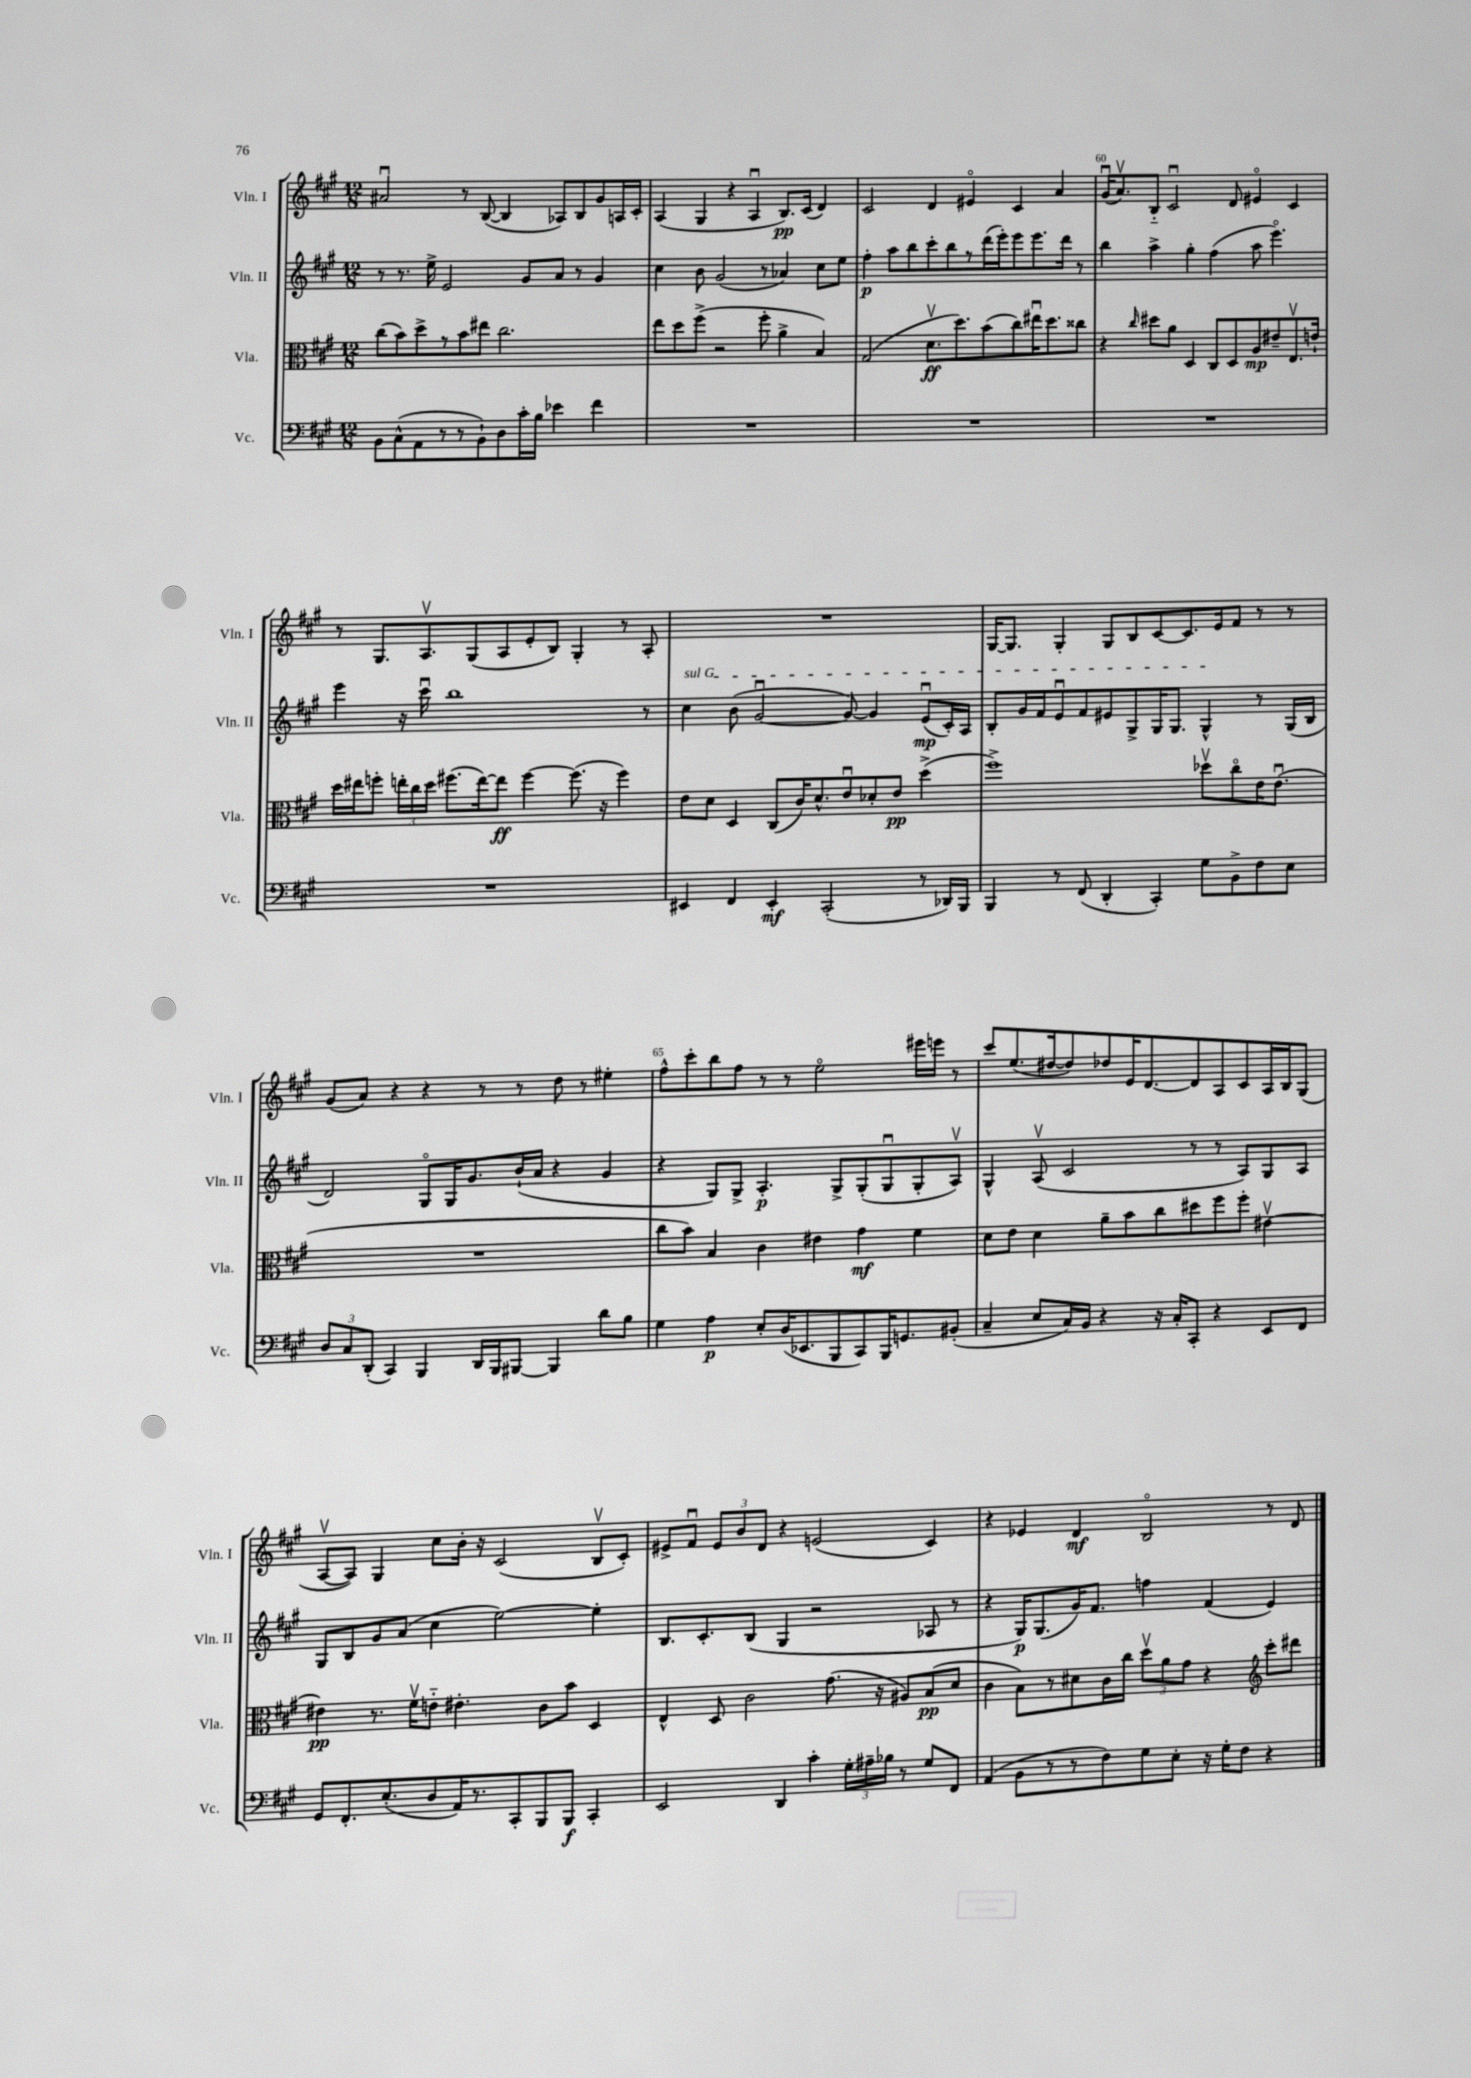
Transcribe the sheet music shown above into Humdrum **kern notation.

**kern	**dynam	**kern	**dynam	**kern	**dynam	**kern	**dynam
*part4	*part4	*part3	*part3	*part2	*part2	*part1	*part1
*staff4	*staff4	*staff3	*staff3	*staff2	*staff2	*staff1	*staff1
*I"Vc.	*	*I"Vla.	*	*I"Vln. II	*	*I"Vln. I	*
*I'Vc.	*	*I'Vla.	*	*I'Vln. II	*	*I'Vln. I	*
*clefF4	*	*clefC3	*	*clefG2	*	*clefG2	*
*k[f#c#g#]	*	*k[f#c#g#]	*	*k[f#c#g#]	*	*k[f#c#g#]	*
*M12/8	*	*M12/8	*	*M12/8	*	*M12/8	*
=57	=57	=57	=57	=57	=57	=57	=57
8BB\L	.	(8cc#\L	.	8r	.	2a#Xu/	.
(8C#^^\	.	8b\)	.	8.r	.	.	.
8AA\	.	8dd^\	.	.	.	.	.
.	.	.	.	16ee^\	.	.	.
8r	.	8r	.	2e/	.	.	.
8r	.	8b\	.	.	.	8r	.
8BB`\)	.	8ee#X\J	.	.	.	([8B/	.
8D\	.	2.cc#\	.	.	.	4B/]	.
16c#'\L	.	.	.	8g#/L	.	.	.
16B\JJ	.	.	.	.	.	.	.
4e-X\	.	.	.	8a/J	.	8A-X/L)	.
.	.	.	.	8r	.	8B/	.
4f#\	.	.	.	4g#/	.	8g#/	.
.	.	.	.	.	.	16An/L	.
.	.	.	.	.	.	16c#'/JJ	.
=58	=58	=58	=58	=58	=58	=58	=58
1.r	.	8ee\L	.	4cc#\	.	(4A/	.
.	.	8dd\	.	.	.	.	.
.	.	(8ff#^\J	.	8b\	.	4G#/	.
.	.	2r	.	(2g#/	.	.	.
.	.	.	.	.	.	4r	.
.	.	.	.	.	.	4Au/	.
.	.	8ff#'\	.	8r	.	.	.
.	.	4a^\	.	4a-X/)	.	8.B/L)	pp
.	.	.	.	.	.	(16c#/Jk	.
.	.	4B/)	.	8cc#\L	.	4d/)	.
.	.	.	.	8ee\J	.	.	.
=59	=59	=59	=59	=59	=59	=59	=59
1.r	.	(2G#/	.	4ff#'\	p	2c#/	.
.	.	.	.	8aa\L	.	.	.
.	.	.	.	8bb\	.	.	.
.	.	8.dv\L	ff	8ccc#'\	.	4d/	.
.	.	.	.	8bb\	.	.	.
.	.	8.dd\)	.	.	.	.	.
.	.	.	.	8r	.	4e#X/	.
.	.	(8b\	.	(16ddd\L	.	.	.
.	.	.	.	16eee'\J)	.	.	.
.	.	8cc#\)	.	8eee\	.	4c#/	.
.	.	16ee#Xu\K	.	8.eee\	.	.	.
.	.	8.dd\	.	.	.	.	.
.	.	.	.	.	.	4a/	.
.	.	.	.	16ddd\Jk	.	.	.
.	.	8cc##X\J	.	8r	.	.	.
=60	=60	=60	=60	=60	=60	=60	=60
1.r	.	4r	.	4bb\	.	(16g#u/KL	.
.	.	.	.	.	.	8.av/)	.
.	.	16qqcc#/	.	.	.	.	.
.	.	8dd#X\L	.	4aa^\	.	8B/J	.
.	.	8a\J	.	.	.	2c#u/	.
.	.	4D/	.	4gg#'\	.	.	.
.	.	8C#/L	.	(4ff#\	.	.	.
.	.	8D/	.	.	.	8d/	.
.	.	8A/	mp	8aa\	.	4e#X/	.
.	.	8e#X~/	.	4.eee\)	.	.	.
.	.	8.Ev/	.	.	.	4c#/	.
.	.	16en`/Jk	.	.	.	.	.
!!LO:LB:g=z
=61	=61	=61	=61	=61	=61	=61	=61
1.r	.	16dd\LL	.	4eee\	.	8r	.
.	.	16ee#X\J	.	.	.	.	.
.	.	8ffn'\J	.	.	.	8.G#/L	.
.	.	24een'\LL	.	16r	.	.	.
.	.	24cc#\	.	.	.	.	.
.	.	.	.	16ccc#u\	.	8.Av/	.
.	.	24dd\JJ	.	.	.	.	.
.	.	(8.ff#X\L	.	1bb	.	.	.
.	.	.	.	.	.	(8G#/	.
.	.	[16ee\k)	.	.	.	.	.
.	.	8ee\J]	ff	.	.	8A/	.
.	.	[4ff#\	.	.	.	8e'/	.
.	.	.	.	.	.	8B/J)	.
.	.	(8.ff#\]	.	.	.	4G#'/	.
.	.	16r	.	.	.	.	.
.	.	4ff#\)	.	.	.	8r	.
.	.	.	.	8r	.	8A'/	.
=62	=62	=62	=62	=62	=62	=62	=62
!	!	!	!	!LO:TX:a:i:t=sul G	!	!	!
4EE#X/	.	8e\L	.	4cc#\	.	1.r	.
.	.	8d\J	.	.	.	.	.
4FF#/	.	4D/	.	(8b\	.	.	.
.	.	.	.	[2g#u/	.	.	.
4EE#'/	mf	(8C#/L	.	.	.	.	.
.	.	16c#/K)	.	.	.	.	.
.	.	8.d^^/	.	.	.	.	.
(2CC#'/	.	.	.	.	.	.	.
.	.	8eu/	.	8g#/_)	.	.	.
.	.	8d-X'/	.	4g#/]	.	.	.
.	.	8e/J	pp	.	.	.	.
8r	.	(4dd^\	.	(8eu/L	mp	.	.
16DD-X/LL)	.	.	.	16c#'/L)	.	.	.
16BBB/JJ	.	.	.	16A/JJ	.	.	.
=63	=63	=63	=63	=63	=63	=63	=63
4BBB/	.	1ff#^)	.	8B'/L	.	[16G#/KL	.
.	.	.	.	.	.	8.G#/J]	.
.	.	.	.	16g#/L	.	.	.
.	.	.	.	16f#/J	.	.	.
8r	.	.	.	8eu/	.	4G#'/	.
(8FF#/	.	.	.	8f#/	.	.	.
4DD'/	.	.	.	8e#X/	.	8G#/L	.
.	.	.	.	8G#^/	.	8B/	.
4CC#'/)	.	.	.	16G#/K	.	[8c#/	.
.	.	.	.	8.G#/J	.	.	.
.	.	.	.	.	.	8.c#/]	.
8G#\L	.	8dd-Xv\L	.	4G#^^/	.	.	.
.	.	.	.	.	.	16e/k	.
8BB^\	.	8cc#\	.	.	.	8f#/J	.
8F#\	.	16e\K	.	8r	.	8r	.
.	.	(8.eu\J	.	.	.	.	.
8E\J	.	.	.	(16G#/LL	.	8r	.
.	.	.	.	16B/JJ	.	.	.
!!LO:LB:g=z
=64	=64	=64	=64	=64	=64	=64	=64
12D/L	.	1.r	.	2d/)	.	(8g#/L	.
12C#/	.	.	.	.	.	.	.
.	.	.	.	.	.	8a/J)	.
(12DD'/J	.	.	.	.	.	.	.
4CC#/)	.	.	.	.	.	4r	.
4BBB/	.	.	.	8G#/L	.	4r	.
.	.	.	.	16G#/K	.	.	.
.	.	.	.	8.g#/	.	.	.
16DD/LL	.	.	.	.	.	8r	.
16BBB/J	.	.	.	.	.	.	.
[8BBB#X/J	.	.	.	(16b`/L	.	8r	.
.	.	.	.	16a/JJ	.	.	.
4BBB#/]	.	.	.	4r	.	8dd\	.
.	.	.	.	.	.	8r	.
8d\L	.	.	.	4g#/	.	4ee#X'\	.
8B\J	.	.	.	.	.	.	.
=65	=65	=65	=65	=65	=65	=65	=65
4G#\	.	8cc#\L	.	4r	.	8ff#^^\L	.
.	.	8b\J)	.	.	.	8ccc#'\	.
4A\	p	4B/	.	8G#/L)	.	8bb\	.
.	.	.	.	8G#^/J	.	8ff#\J	.
8E'/L	.	4c#\	.	4.A'/	p	8r	.
(16D/K	.	.	.	.	.	8r	.
8.EE-X/	.	.	.	.	.	.	.
.	.	4e#X\	.	.	.	2ee\	.
8BBB/	.	.	.	8G#^/L	.	.	.
8CC#/)	.	4g#\	mf	(8G#'/	.	.	.
16BBB/K	.	.	.	8G#u/	.	.	.
8.GGn/	.	.	.	.	.	.	.
.	.	4f#\	.	8G#'/	.	16eee#X\LL	.
.	.	.	.	.	.	16eeen\JJ	.
(8BB#X'/J	.	.	.	8Av/J)	.	8r	.
=66	=66	=66	=66	=66	=66	=66	=66
4C#~/	.	8d\L	.	4G#^^/	.	8ccc#/L	.
.	.	8e\J	.	.	.	(8.ee/	.
8E/L	.	4d\	.	(8Av/	.	.	.
.	.	.	.	.	.	[16dd#X/k	.
16C#/L)	.	.	.	2c#/	.	8dd#/])	.
16BB/JJ	.	.	.	.	.	.	.
4r	.	8a~\L	.	.	.	8dd-X/	.
.	.	8b\	.	.	.	16e/K	.
.	.	.	.	.	.	[8.d/	.
16r	.	8cc#\	.	.	.	.	.
16C#'/KL	.	.	.	.	.	.	.
8CC#'/J	.	8dd#X\	.	8r	.	8d/]	.
4r	.	8ff#\	.	8r	.	8A/	.
.	.	8ff#'\J	.	8A/L)	.	8c#/	.
8EE/L	.	[4e#Xv\	.	8G#/	.	16A/L	.
.	.	.	.	.	.	16B/J	.
8FF#/J	.	.	.	8A/J	.	(8G#/J	.
!!LO:LB:g=z
=67	=67	=67	=67	=67	=67	=67	=67
8GG#/L	.	4e#X\]	pp	8G#/L	.	[8Av/L	.
8.FF#'/	.	.	.	8B/	.	8A/J])	.
.	.	8.r	.	8g#/	.	4G#/	.
(8.E'/	.	.	.	.	.	.	.
.	.	.	.	(8a/J	.	.	.
.	.	16f#v\KL	.	.	.	.	.
8D/	.	8en\J	.	4cc#\	.	8cc#\L	.
16AA/K)	.	4.e#X'\	.	.	.	16b'\Jk	.
8.r	.	.	.	.	.	16r	.
.	.	.	.	[2ee\)	.	(2c#/	.
8CC#'/	.	.	.	.	.	.	.
8BBB/	.	8c#\L	.	.	.	.	.
8BBB/J	f	8b\J	.	.	.	.	.
4CC#'/	.	4D/	.	4ee'\]	.	8Bv/L	.
.	.	.	.	.	.	8c#'/J)	.
=68	=68	=68	=68	=68	=68	=68	=68
2EE/	.	4E^^/	.	8.B/L	.	8e#X^/L	.
.	.	.	.	.	.	8f#u/J	.
.	.	.	.	8.c#'/	.	.	.
.	.	8D/	.	.	.	12e#/L	.
.	.	.	.	.	.	12b/	.
.	.	2c#\	.	(8B/J	.	.	.
.	.	.	.	.	.	12d/J	.
4DD/	.	.	.	4G#/	.	4r	.
4c#'\	.	.	.	2r	.	(2en/	.
.	.	(8.g#\	.	.	.	.	.
24G#'\LL	.	.	.	.	.	.	.
24A#X~\	.	.	.	.	.	.	.
.	.	16r	.	.	.	.	.
24B-X\JJ	.	.	.	.	.	.	.
8r	.	8A#X/L)	.	.	.	.	.
8G#/L	.	(8B/	pp	8A-X/	.	4c#/)	.
8FF#/J	.	8d/J	.	8r	.	.	.
=69	=69	=69	=69	=69	=69	=69	=69
(4AA/	.	4c#\	.	4r	.	4r	.
8BB\L	.	8B\L)	.	16G#/KL)	p	4e-X/	.
.	.	.	.	(8.G#/	.	.	.
8r	.	8r	.	.	.	.	.
8r	.	8d#X\	.	16g#/K)	.	4d/	mf
.	.	.	.	8.f#/J	.	.	.
8F#\)	.	16c#\L	.	.	.	.	.
.	.	16cc#\JJ	.	.	.	.	.
8G#\	.	12ddv\L	.	4ffn\	.	2B/	.
.	.	12a\	.	.	.	.	.
8E'\J	.	.	.	.	.	.	.
.	.	12g#\J	.	.	.	.	.
16r	.	4r	.	(4f#/	.	.	.
16G#'\KL	.	.	.	.	.	.	.
8F#\J	.	.	.	.	.	.	.
*	*	*clefG2	*	*	*	*	*
4r	.	8ccc#'\L	.	4e/)	.	8r	.
.	.	8ddd#X\J	.	.	.	8d/	.
==	==	==	==	==	==	==	==
*-	*-	*-	*-	*-	*-	*-	*-
